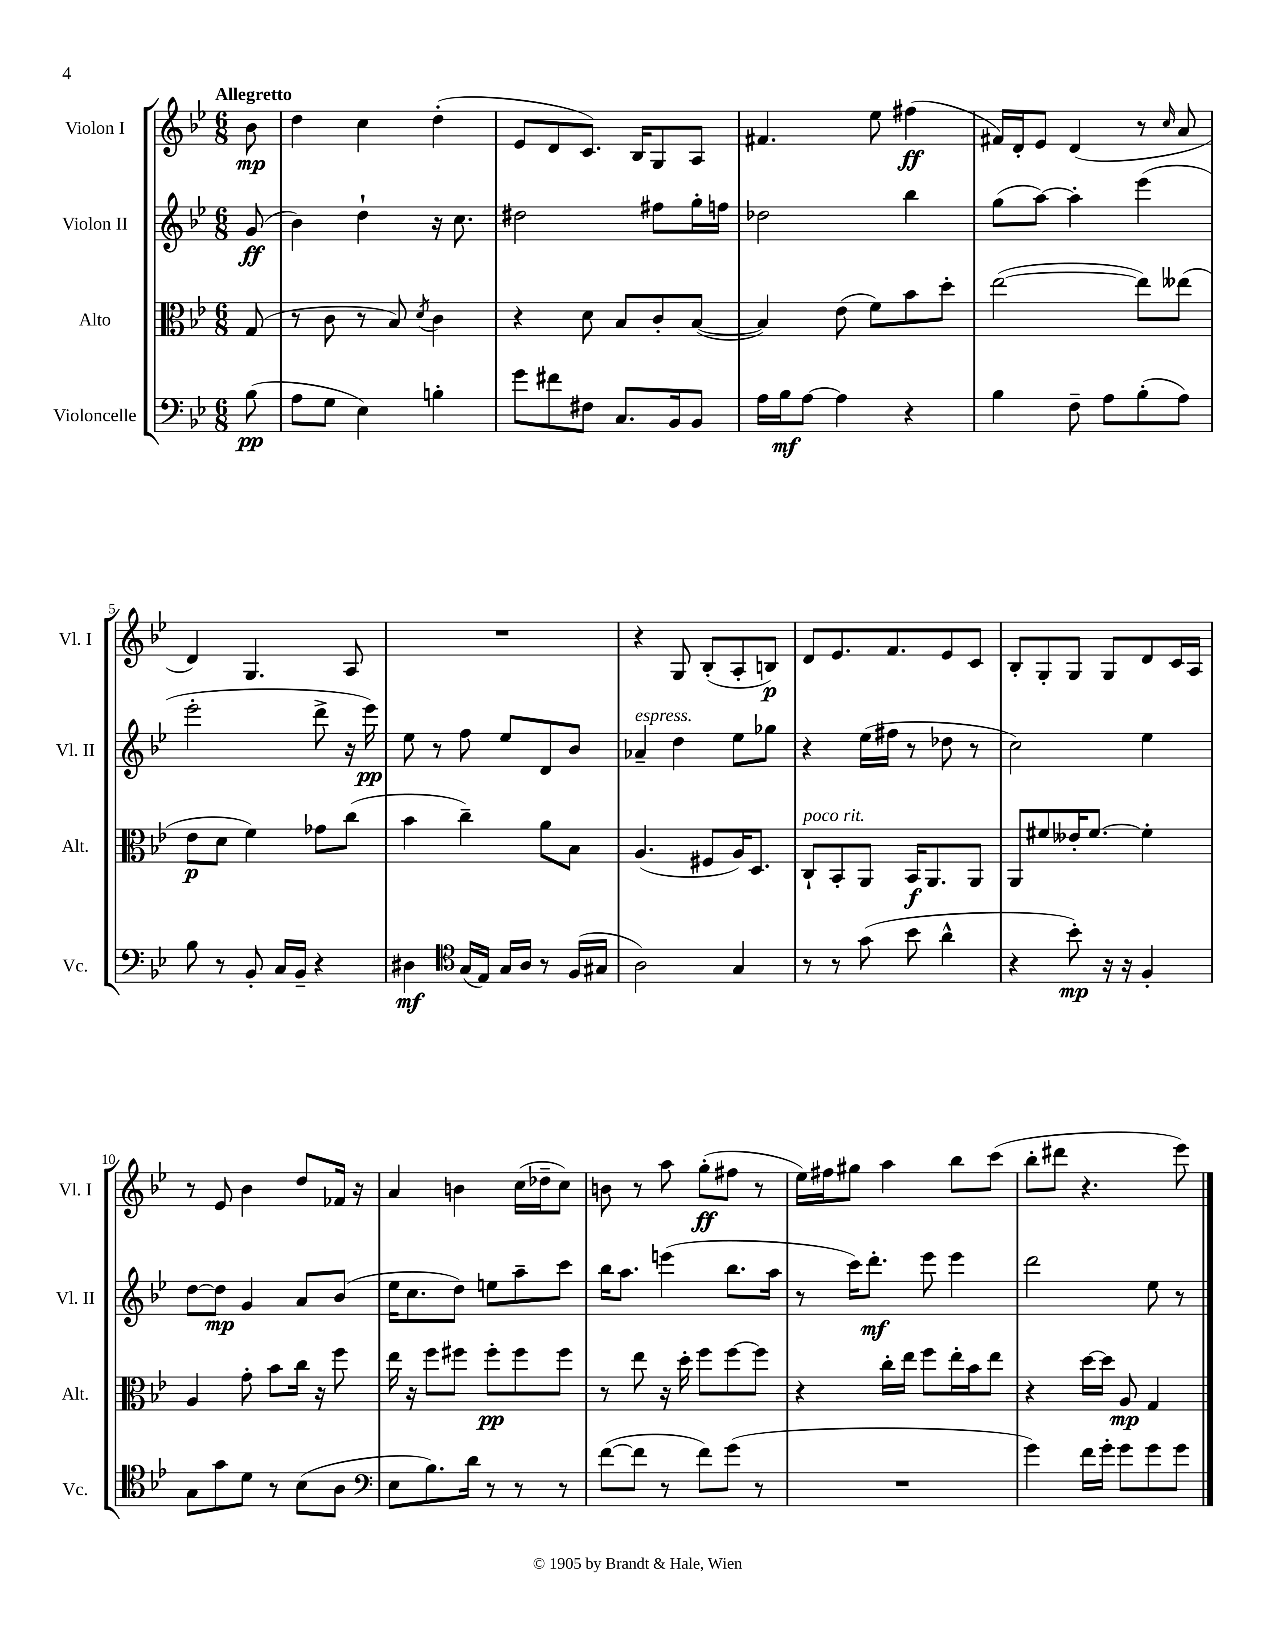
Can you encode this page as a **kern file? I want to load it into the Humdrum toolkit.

**kern	**dynam	**kern	**dynam	**kern	**dynam	**kern	**dynam
*part4	*part4	*part3	*part3	*part2	*part2	*part1	*part1
*staff4	*staff4	*staff3	*staff3	*staff2	*staff2	*staff1	*staff1
*I"Violoncelle	*	*I"Alto	*	*I"Violon II	*	*I"Violon I	*
*I'Vc.	*	*I'Alt.	*	*I'Vl. II	*	*I'Vl. I	*
*clefF4	*	*clefC3	*	*clefG2	*	*clefG2	*
*k[b-e-]	*	*k[b-e-]	*	*k[b-e-]	*	*k[b-e-]	*
*M6/8	*	*M6/8	*	*M6/8	*	*M6/8	*
=	=	=	=	=	=	=	=
!	!	!	!	!	!	!LO:TX:a:B:t=Allegretto	!
(8B-\	pp	(8G/	.	(8g/	ff	8b-\	mp
=1	=1	=1	=1	=1	=1	=1	=1
8A\L	.	8r	.	4b-\)	.	4dd\	.
8G\J	.	8c\	.	.	.	.	.
4E-\)	.	8r	.	4dd`\	.	4cc\	.
.	.	8B-/)	.	.	.	.	.
.	.	8qd/	.	.	.	.	.
4Bn'\	.	4c\	.	16r	.	(4dd'\	.
.	.	.	.	8.cc\	.	.	.
=2	=2	=2	=2	=2	=2	=2	=2
8g\L	.	4r	.	2dd#X\	.	8e-/L	.
8f#X\	.	.	.	.	.	8d/	.
8F#X\J	.	8d\	.	.	.	8.c/J)	.
8.C/L	.	8B-/L	.	.	.	.	.
.	.	.	.	.	.	16B-/KL	.
.	.	8c'/	.	8ff#X\L	.	8G/	.
16BB-/k	.	.	.	.	.	.	.
8BB-/J	.	([8B-/J	.	16gg'\L	.	8A/J	.
.	.	.	.	16ffn\JJ	.	.	.
=3	=3	=3	=3	=3	=3	=3	=3
16A\LL	.	4B-/])	.	2dd-X\	.	4.f#X/	.
16B-\J	mf	.	.	.	.	.	.
[8A\J	.	.	.	.	.	.	.
4A\]	.	(8e-\	.	.	.	.	.
.	.	8f\L)	.	.	.	8ee-\	.
4r	.	8b-\	.	4bb-\	.	(4ff#X\	ff
.	.	8dd'\J	.	.	.	.	.
=4	=4	=4	=4	=4	=4	=4	=4
4B-\	.	([2ee-\	.	(8gg\L	.	16f#X/LL)	.
.	.	.	.	.	.	16d'/J	.
.	.	.	.	[8aa\J)	.	8e-/J	.
8F~\	.	.	.	4aa'\]	.	(4d/	.
8A\L	.	.	.	.	.	.	.
(8B-'\	.	8ee-\L])	.	(4eee-\	.	8r	.
.	.	.	.	.	.	16qqcc/	.
8A\J)	.	(8ee--X\J	.	.	.	8a/	.
!!LO:LB:g=z
=5	=5	=5	=5	=5	=5	=5	=5
8B-\	.	8e-\L	p	2eee-'\	.	4d/)	.
8r	.	8d\J	.	.	.	.	.
8BB-'/	.	4f\)	.	.	.	4.G/	.
16C/LL	.	.	.	.	.	.	.
16BB-~/JJ	.	.	.	.	.	.	.
4r	.	8g-X\L	.	8ddd^\	.	.	.
.	.	(8cc\J	.	16r	.	8A/	.
.	.	.	.	16eee-\)	pp	.	.
=6	=6	=6	=6	=6	=6	=6	=6
4D#X\	mf	4b-\	.	8ee-\	.	2.r	.
.	.	.	.	8r	.	.	.
*clefC4	*	*	*	*	*	*	*
(16G/LL	.	4cc~\)	.	8ff\	.	.	.
16E-/JJ)	.	.	.	.	.	.	.
16G/LL	.	.	.	8ee-/L	.	.	.
16A/JJ	.	.	.	.	.	.	.
8r	.	8a\L	.	8d/	.	.	.
(16F/LL	.	8B-\J	.	8b-/J	.	.	.
16G#X/JJ	.	.	.	.	.	.	.
=7	=7	=7	=7	=7	=7	=7	=7
!	!	!	!	!LO:TX:a:i:t=espress.	!	!	!
2A\)	.	(4.A/	.	4a-X~/	.	4r	.
.	.	.	.	4dd\	.	8G/	.
.	.	8F#X/L	.	.	.	(8B-'/L	.
4G/	.	16A/K)	.	8ee-\L	.	8A'/	.
.	.	8.D/J	.	.	.	.	.
.	.	.	.	8gg-X\J	.	8Bn/J)	p
=8	=8	=8	=8	=8	=8	=8	=8
!	!	!LO:TX:a:i:t=poco rit.	!	!	!	!	!
8r	.	8C`/L	.	4r	.	8d/L	.
8r	.	8BB-'/	.	.	.	8.e-/	.
(8g\	.	8AA/J	.	(16ee-\LL	.	.	.
.	.	.	.	16ff#X\JJ	.	8.f/	.
8b-\	.	16BB-/KL	f	8r	.	.	.
.	.	8.AA/	.	.	.	.	.
4a^^\	.	.	.	8dd-X\	.	8e-/	.
.	.	8AA/J	.	8r	.	8c/J	.
=9	=9	=9	=9	=9	=9	=9	=9
4r	.	8AA/L	.	2cc\)	.	8B-'/L	.
.	.	8f#X/	.	.	.	8G'/	.
8b-'\)	mp	16e--X'/K	.	.	.	8G/J	.
.	.	[8.f#/J	.	.	.	.	.
16r	.	.	.	.	.	8G/L	.
16r	.	.	.	.	.	.	.
4F'/	.	4f#'\]	.	4ee-\	.	8d/	.
.	.	.	.	.	.	16c/L	.
.	.	.	.	.	.	16A/JJ	.
!!LO:LB:g=z
=10	=10	=10	=10	=10	=10	=10	=10
8G\L	.	4A/	.	[8dd\L	.	8r	.
8g\	.	.	.	8dd\J]	mp	8e-/	.
8d\J	.	8g'\	.	4g/	.	4b-\	.
8r	.	8b-\L	.	.	.	.	.
(8B-\L	.	16cc\Jk	.	8a/L	.	8dd/L	.
.	.	16r	.	.	.	.	.
8A\J	.	8ff\	.	(8b-/J	.	16f-X/Jk	.
.	.	.	.	.	.	16r	.
=11	=11	=11	=11	=11	=11	=11	=11
*clefF4	*	*	*	*	*	*	*
8E-\L	.	16ee-\	.	16ee-\KL	.	4a/	.
.	.	16r	.	8.cc\	.	.	.
8.B-\)	.	8ff\L	.	.	.	.	.
.	.	8ff#X\J	.	8dd\J)	.	4bn\	.
16d\Jk	.	.	.	.	.	.	.
8r	.	8ff#'\L	pp	8een\L	.	.	.
8r	.	8ff#\	.	8aa~\	.	(16cc\LL	.
.	.	.	.	.	.	16dd-X~\J	.
8r	.	8ff#\J	.	8ccc\J	.	8cc\J)	.
=12	=12	=12	=12	=12	=12	=12	=12
([8f\L	.	8r	.	16bb-\KL	.	8bn\	.
.	.	.	.	8.aa\J	.	.	.
8f\J]	.	8ee-\	.	.	.	8r	.
8r	.	16r	.	(4eeen\	.	8aa\	.
.	.	16dd'\	.	.	.	.	.
8f\L)	.	8ff\L	.	.	.	(8gg'\L	ff
(8g\J	.	[8ff\	.	8.bb-\L	.	8ff#X\J	.
8r	.	8ff\J]	.	.	.	8r	.
.	.	.	.	16aa\Jk	.	.	.
=13	=13	=13	=13	=13	=13	=13	=13
2.r	.	4r	.	8r	.	16ee-\LL)	.
.	.	.	.	.	.	16ff#X\J	.
.	.	.	.	16ccc\KL)	.	8gg#X\J	.
.	.	.	.	8.ddd'\J	mf	.	.
.	.	16cc'\LL	.	.	.	4aa\	.
.	.	16ee-\JJ	.	.	.	.	.
.	.	8ff\L	.	8eee-\	.	.	.
.	.	16ee-'\L	.	4eee-\	.	8bb-\L	.
.	.	16b-\J	.	.	.	.	.
.	.	8ee-\J	.	.	.	(8ccc\J	.
=14	=14	=14	=14	=14	=14	=14	=14
4g\)	.	4r	.	2ddd\	.	8bb-'\L	.
.	.	.	.	.	.	8ddd#X\J	.
16f\LL	.	[16dd\LL	.	.	.	4.r	.
16g'\JJ	.	16dd\JJ]	.	.	.	.	.
8g\L	.	8A/	mp	.	.	.	.
8g\	.	4G/	.	8ee-\	.	.	.
8g\J	.	.	.	8r	.	8eee-\)	.
==	==	==	==	==	==	==	==
*-	*-	*-	*-	*-	*-	*-	*-
